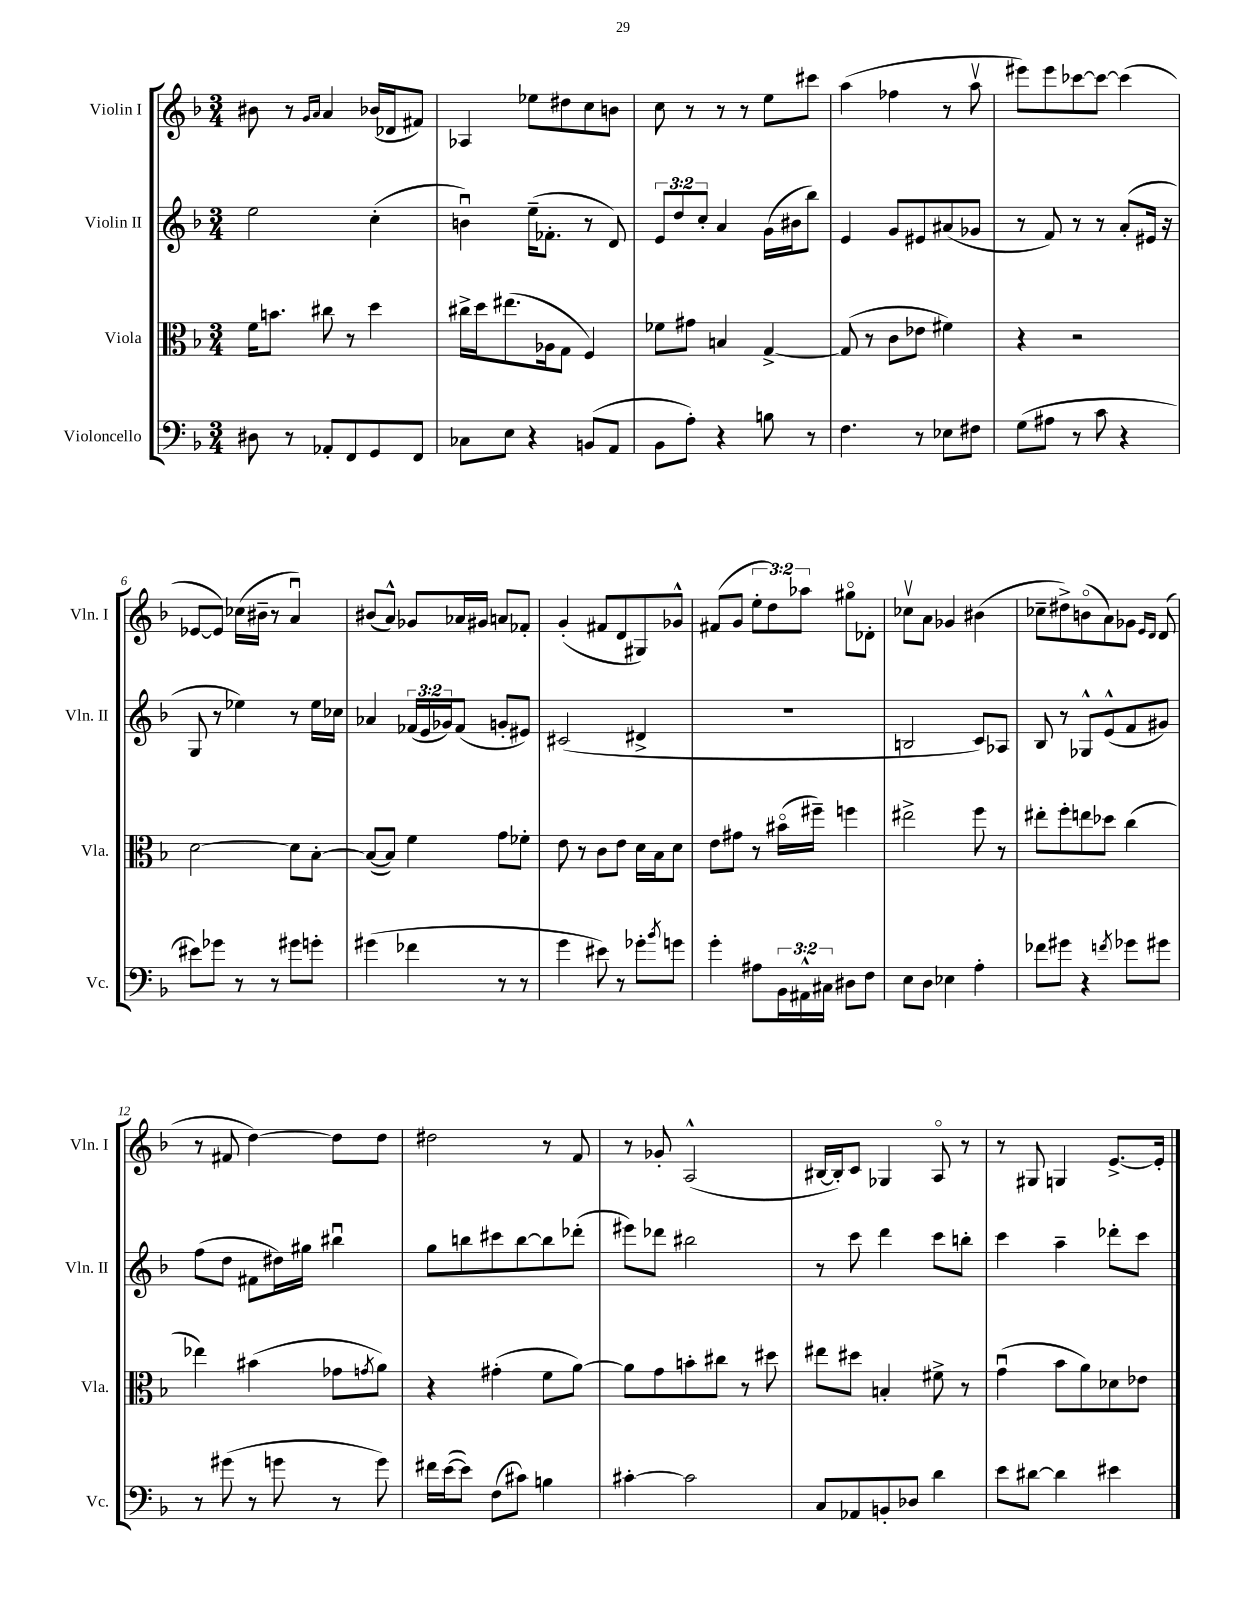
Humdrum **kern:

**kern	**kern	**kern	**kern
*part4	*part3	*part2	*part1
*staff4	*staff3	*staff2	*staff1
*I"Violoncello	*I"Viola	*I"Violin II	*I"Violin I
*I'Vc.	*I'Vla.	*I'Vln. II	*I'Vln. I
*clefF4	*clefC3	*clefG2	*clefG2
*k[b-]	*k[b-]	*k[b-]	*k[b-]
*M3/4	*M3/4	*M3/4	*M3/4
=1	=1	=1	=1
8D#X\	16f\KL	2ee\	8b#X\
.	8.bn\J	.	.
8r	.	.	8r
.	.	.	16qqg/LL
.	.	.	16qqa/JJ
8AA-X'/L	8cc#X\	.	4a/
8FF/	8r	.	.
8GG/	4dd\	(4cc'\	(16b-X/LL
.	.	.	16d-X/J
8FF/J	.	.	8f#X/J)
=2	=2	=2	=2
8C-X\L	16cc#X^\LL	4bnu\)	4A-X/
.	16dd\J	.	.
8E\J	(8.ee#X\	.	.
4r	.	(16ee~\KL	8ee-X\L
.	16A-X\k	8.f-X'\J	.
.	8G\J	.	8dd#X\
(8BBn/L	4F/)	8r	8cc\
8AA/J	.	8d/)	8bn\J
=3	=3	=3	=3
8BB-\L	8f-X\L	12e/L	8cc\
.	.	12dd/	.
8A'\J)	8g#X\J	.	8r
.	.	12cc'/J	.
4r	4Bn/	4a/	8r
.	.	.	8r
8Bn\	[4G^/	(16g\LL	8ee\L
.	.	16b#X\J	.
8r	.	8bb-\J)	8ccc#X\J
=4	=4	=4	=4
4.F\	(8G/]	4e/	(4aa\
.	8r	.	.
.	8c\L	8g/L	4ff-X\
8r	8e-X\J	8e#X/	.
8E-X\L	4f#X\)	(8a#X/	8r
8F#X\J	.	8g-X/J	8aav\
=5	=5	=5	=5
(8G\L	4r	8r	8eee#X\L)
8A#X\J	.	8f/)	8eee#\
8r	2r	8r	[8ccc-X\
8c\	.	8r	8ccc-\J_
4r	.	(8a'/L	(4ccc-\]
.	.	16e#X/Jk	.
.	.	16r	.
!!LO:LB:g=z
=6	=6	=6	=6
8e#X\L)	[2d\	8G/	[8e-X/L
8g-X\J	.	8r	8e-/J])
8r	.	4ee-X\)	(16cc-X\LL
.	.	.	16b#X~\JJ
8r	.	.	8r
8g#X\L	8d\L]	8r	4au/)
8gn'\J	[8B-'\J	16ee-\LL	.
.	.	16cc-X\JJ	.
=7	=7	=7	=7
(4g#X\	(8B-/L_	4a-X/	(8b#X/L
.	8B-/J])	.	8a^^/J)
4f-X\	4f\	(24f-X/LL	8g-X/L
.	.	24e/	.
.	.	24g-X/J)	.
.	.	(8f-/J	16a-X/L
.	.	.	16g#X/JJ
8r	8g\L	8gn'/L	8an/L
8r	8f-X'\J	8e#X/J)	8f-X'/J
=8	=8	=8	=8
4g\	8e\	(2c#X/	(4g'/
.	8r	.	.
8e#X\)	8c\L	.	8f#X/L
8r	8e\J	.	8d/
8g-X'\L	16d\LL	4d#X^/	8G#X/)
.	16B-\J	.	.
8qb-/	.	.	.
8gn\J	8d\J	.	8g-X^^/J
=9	=9	=9	=9
4g'\	8e\L	2.r	(8f#X/L
.	8g#X\J	.	8g/J
8A#X\L	8r	.	12ee'\L
.	.	.	12dd\)
24BB-\L	(16b#X\LL	.	.
24AA#X^^\	.	.	12aa-X\J
.	16ff#X~\JJ)	.	.
24C#X\JJ	.	.	.
8D#X\L	4ffn\	.	8gg#X\L
8F\J	.	.	8d-X'\J
=10	=10	=10	=10
8E\L	2ee#X^\	2Bn/	8cc-Xv\L
8D\J	.	.	8a\J
4E-X\	.	.	4g-X/
4A'\	8ff\	8c/L)	(4b#X\
.	8r	8A-X/J	.
=11	=11	=11	=11
8f-X\L	8ee#X'\L	8B-/	8cc-X~\L
8g#X\J	8ff'\	8r	8dd#X^\)
4r	8een\	8G-X^^/L	(8bn\
.	8dd-X\J	(8e^^/	8a\)
8qfn/	.	.	.
8g-X\L	(4cc\	8f/	8g-X\J
.	.	.	16qqe/LL
.	.	.	16qqd/JJ
8g#X\J	.	8g#X/J)	(8d/
!!LO:LB:g=z
=12	=12	=12	=12
8r	4ee-X\)	(8ff\L	8r
(8g#X\	.	8dd\J	8f#X/
8r	(4b#X\	8f#X\L	[4dd\)
8gn\	.	16dd#X\L)	.
.	.	16gg#X\JJ	.
8r	8g-X\L	4bb#Xu\	8dd\L]
.	8qgn/	.	.
8g\)	8a\J)	.	8dd\J
=13	=13	=13	=13
16f#X\LL	4r	8gg\L	2dd#X\
([16e\J	.	.	.
8e\J])	.	8bbn\	.
(8F\L	(4g#X'\	8ccc#X\	.
8c#X\J)	.	[8bb\	.
4Bn\	8f\L	8bb\]	8r
.	[8a\J)	(8ddd-X'\J	8f/
=14	=14	=14	=14
[4c#X'\	8a\L]	8eee#X\L)	8r
.	8g\	8ddd-X\J	8g-X'/
2c#\]	8bn'\	2bb#X\	(2A^^/
.	8cc#X\J	.	.
.	8r	.	.
.	8dd#X\	.	.
=15	=15	=15	=15
8C/L	8ee#X\L	8r	[16B#X/LL
.	.	.	16B#'/J])
8AA-X/	8dd#X\J	8ccc\	8c/J
8BBn'/	4Bn'/	4ddd\	4G-X/
8D-X/J	.	.	.
4d\	8f#X^\	8ccc\L	8A/
.	8r	8bbn'\J	8r
=16	=16	=16	=16
8e\L	(4gu\	4ccc\	8r
[8d#X\J	.	.	8G#X/
4d#\]	8b-\L	4aa~\	4Gn/
.	8a\)	.	.
4e#X\	8d-X\	8ddd-X'\L	[8.e^/L
.	8e-X\J	8ccc\J	.
.	.	.	16e'/Jk]
==	==	==	==
*-	*-	*-	*-
